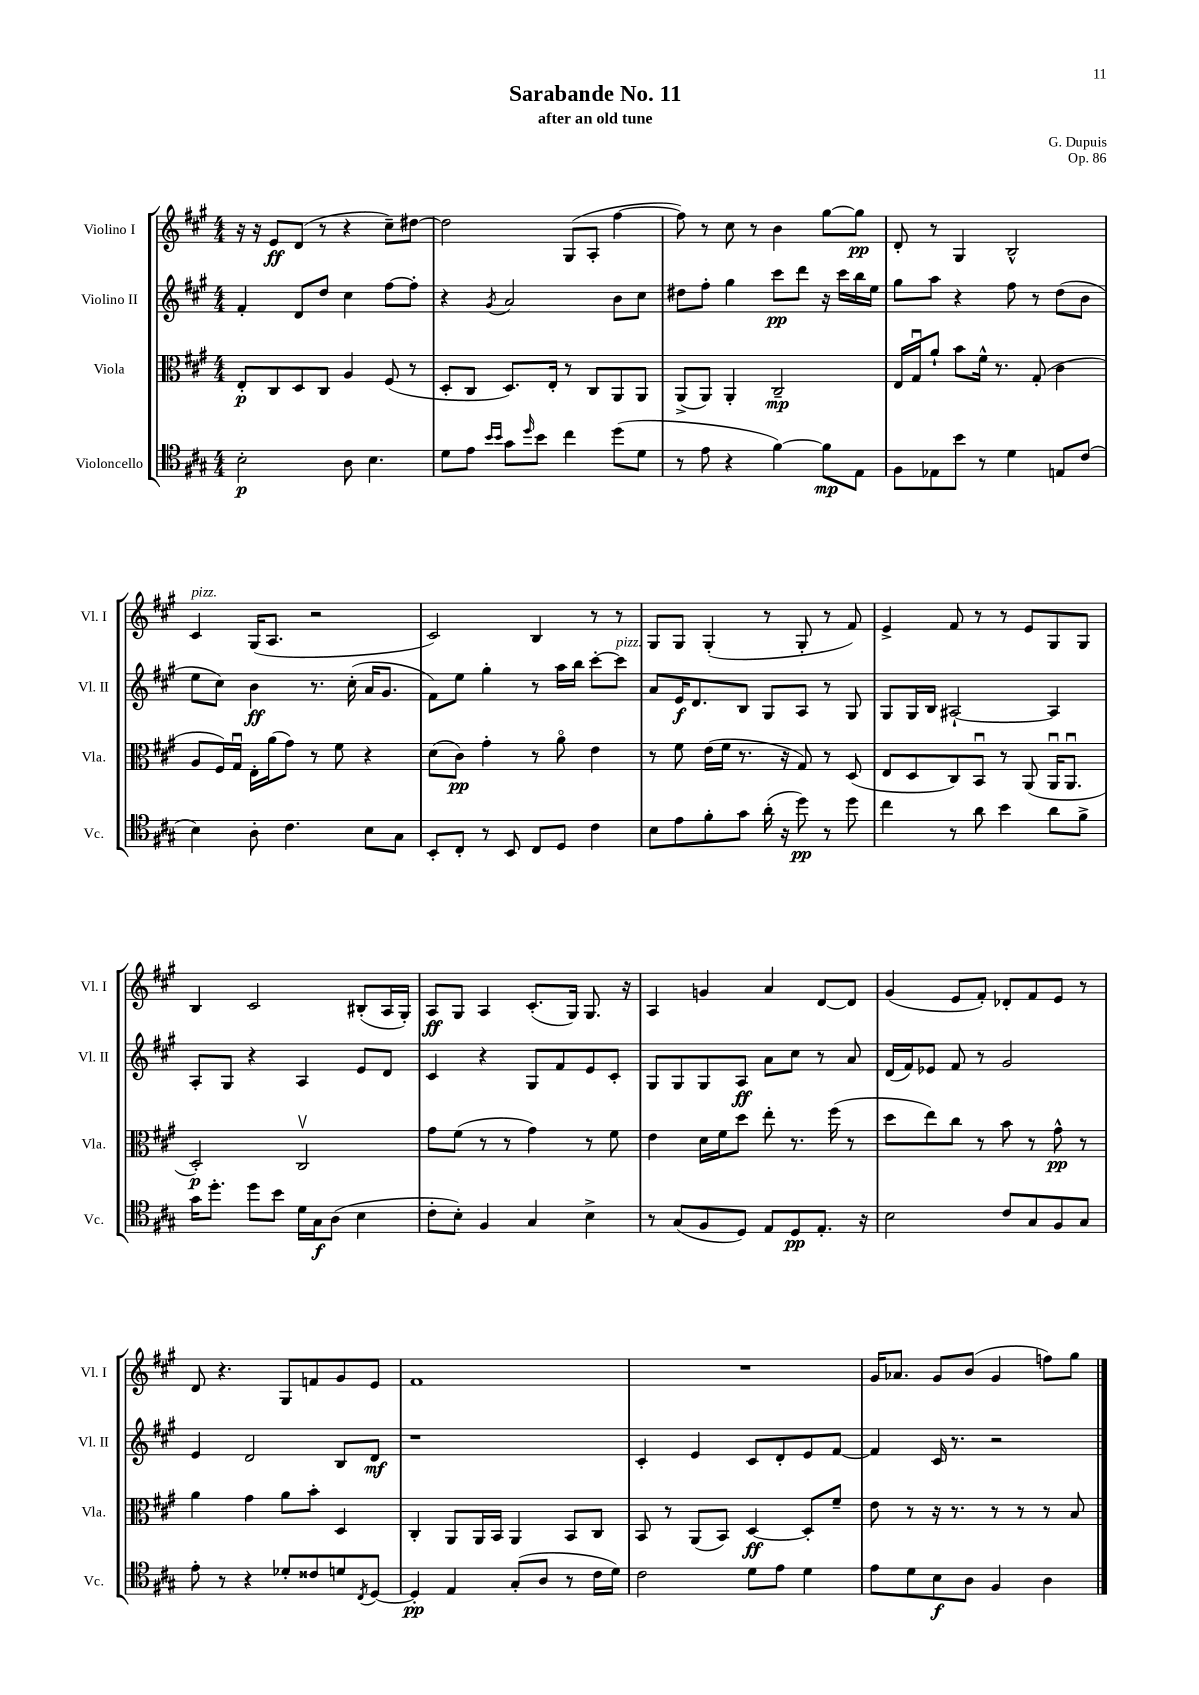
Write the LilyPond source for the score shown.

\header { title = "Sarabande No. 11" composer = "G. Dupuis" subtitle = "after an old tune" opus = "Op. 86" }
<<
\new StaffGroup <<
\new Staff = "s0" \with { instrumentName = "Violino I" shortInstrumentName = "Vl. I" } {
    \clef treble \key a \major \numericTimeSignature \time 4/4
    r16 r16 e'8\ff d'8( r8 r4 cis''8--) dis''8~ |
    dis''2 gis8( a8-. fis''4~ |
    fis''8) r8 cis''8 r8 b'4 gis''8~ gis''8\pp |
    d'8-. r8 gis4 b2-^ |
    cis'4^\markup { \italic "pizz." } gis16( a8. r2 |
    cis'2) b4 r8 r8 |
    gis8 gis8 gis4-.( r8 gis8-. r8 fis'8) |
    e'4-> fis'8 r8 r8 e'8 gis8 gis8 |
    b4 cis'2 bis8-.( a16 gis16-.) |
    a8\ff gis8 a4 cis'8.-.( gis16) gis8. r16 |
    a4 g'4 a'4 d'8~ d'8 |
    gis'4( e'8 fis'8-.) des'8-. fis'8 e'8 r8 |
    d'8 r4. gis8 f'8 gis'8 e'8 |
    fis'1 |
    R1 |
    gis'16 aes'8. gis'8 b'8( gis'4 f''8) gis''8 \bar "|." |
}
\new Staff = "s1" \with { instrumentName = "Violino II" shortInstrumentName = "Vl. II" } {
    \clef treble \key a \major \numericTimeSignature \time 4/4
    fis'4-. d'8 d''8 cis''4 fis''8~ fis''8-. |
    r4 \acciaccatura { gis'8 } a'2 b'8 cis''8 |
    dis''8 fis''8-. gis''4 cis'''8\pp d'''8 r16 cis'''16 b''16 e''16 |
    gis''8 a''8 r4 fis''8 r8 d''8( b'8 |
    e''8 cis''8) b'4\ff r8. cis''16-.( a'16 gis'8. |
    fis'8) e''8 gis''4-. r8 a''16 b''16 cis'''8~-. cis'''8^\markup { \italic "pizz." } |
    a'8 e'16\f d'8. b8 gis8 a8 r8 gis8 |
    gis8 gis16 b16 ais2~-! ais4 |
    a8-. gis8 r4 a4 e'8 d'8 |
    cis'4 r4 gis8 fis'8 e'8 cis'8-. |
    gis8 gis8 gis8 a8\ff a'8 cis''8 r8 a'8 |
    d'16( fis'16) ees'8 fis'8 r8 gis'2 |
    e'4 d'2 b8 d'8\mf |
    r1 |
    cis'4-. e'4 cis'8 d'8-. e'8 fis'8~ |
    fis'4 cis'16 r8. r2 \bar "|." |
}
\new Staff = "s2" \with { instrumentName = "Viola" shortInstrumentName = "Vla." } {
    \clef alto \key a \major \numericTimeSignature \time 4/4
    e8-.\p cis8 d8 cis8 a4 fis8( r8 |
    d8-. cis8 d8.) e16-. r8 cis8 a,8 a,8 |
    a,8->( a,8) a,4-. cis2--\mp |
    e16 gis16\downbow a'8-! b'8 fis'16-^ r8. gis8-.( cis'4 |
    a8 fis16) gis16\downbow e16-. a'16( gis'8) r8 fis'8 r4 |
    d'8( cis'8\pp) gis'4-. r8 a'8\flageolet e'4 |
    r8 fis'8 e'16( fis'16 r8. r16 gis8) r8 d8( |
    e8 d8 cis8) b,8\downbow r8 a,8( a,16\downbow a,8.\downbow |
    d2-.\p) cis2\upbow |
    gis'8 fis'8( r8 r8 gis'4) r8 fis'8 |
    e'4 d'16 fis'16 d''8 e''8-. r8. fis''16( r8 |
    d''8 e''8) cis''8 r8 b'8 r8 gis'8-^\pp r8 |
    a'4 gis'4 a'8 b'8-. d4 |
    cis4-. a,8 a,16 b,16 a,4 b,8 cis8 |
    b,8 r8 a,8( b,8) d4~\ff d8-. fis'8-- |
    e'8 r8 r16 r8. r8 r8 r8 b8 \bar "|." |
}
\new Staff = "s3" \with { instrumentName = "Violoncello" shortInstrumentName = "Vc." } {
    \clef tenor \key a \major \numericTimeSignature \time 4/4
    b2-.\p a8 b4. |
    d'8 e'8 \grace { b'16 b'16 } gis'8 \grace { d''16 } b'8 cis''4 d''8( d'8 |
    r8 e'8 r4 fis'4~) fis'8\mp e8 |
    fis8 ees8 b'8 r8 d'4 e8 cis'8( |
    b4) a8-. cis'4. b8 gis8 |
    b,8-. cis8-. r8 b,8 cis8 d8 cis'4 |
    b8 e'8 fis'8-. gis'8 a'16-.( r16 d''8\pp) r8 d''8 |
    cis''4 r8 a'8 b'4 a'8 fis'8-> |
    gis'16 d''8.-. d''8 b'8 d'16 gis16\f a8( b4 |
    cis'8-. b8-.) fis4 gis4 b4-> |
    r8 gis8( fis8 d8) e8 d8\pp e8.-. r16 |
    b2 cis'8 gis8 fis8 gis8 |
    e'8-. r8 r4 des'8-. cisis'8 d'8 \acciaccatura { cis8 } d8~ |
    d4-.\pp e4 gis8-.( a8 r8 cis'16 d'16) |
    cis'2 d'8 e'8 d'4 |
    e'8 d'8 b8\f a8 fis4 a4 \bar "|." |
}
>>
>>
\layout { \context { \Score \remove "Bar_number_engraver" } }
